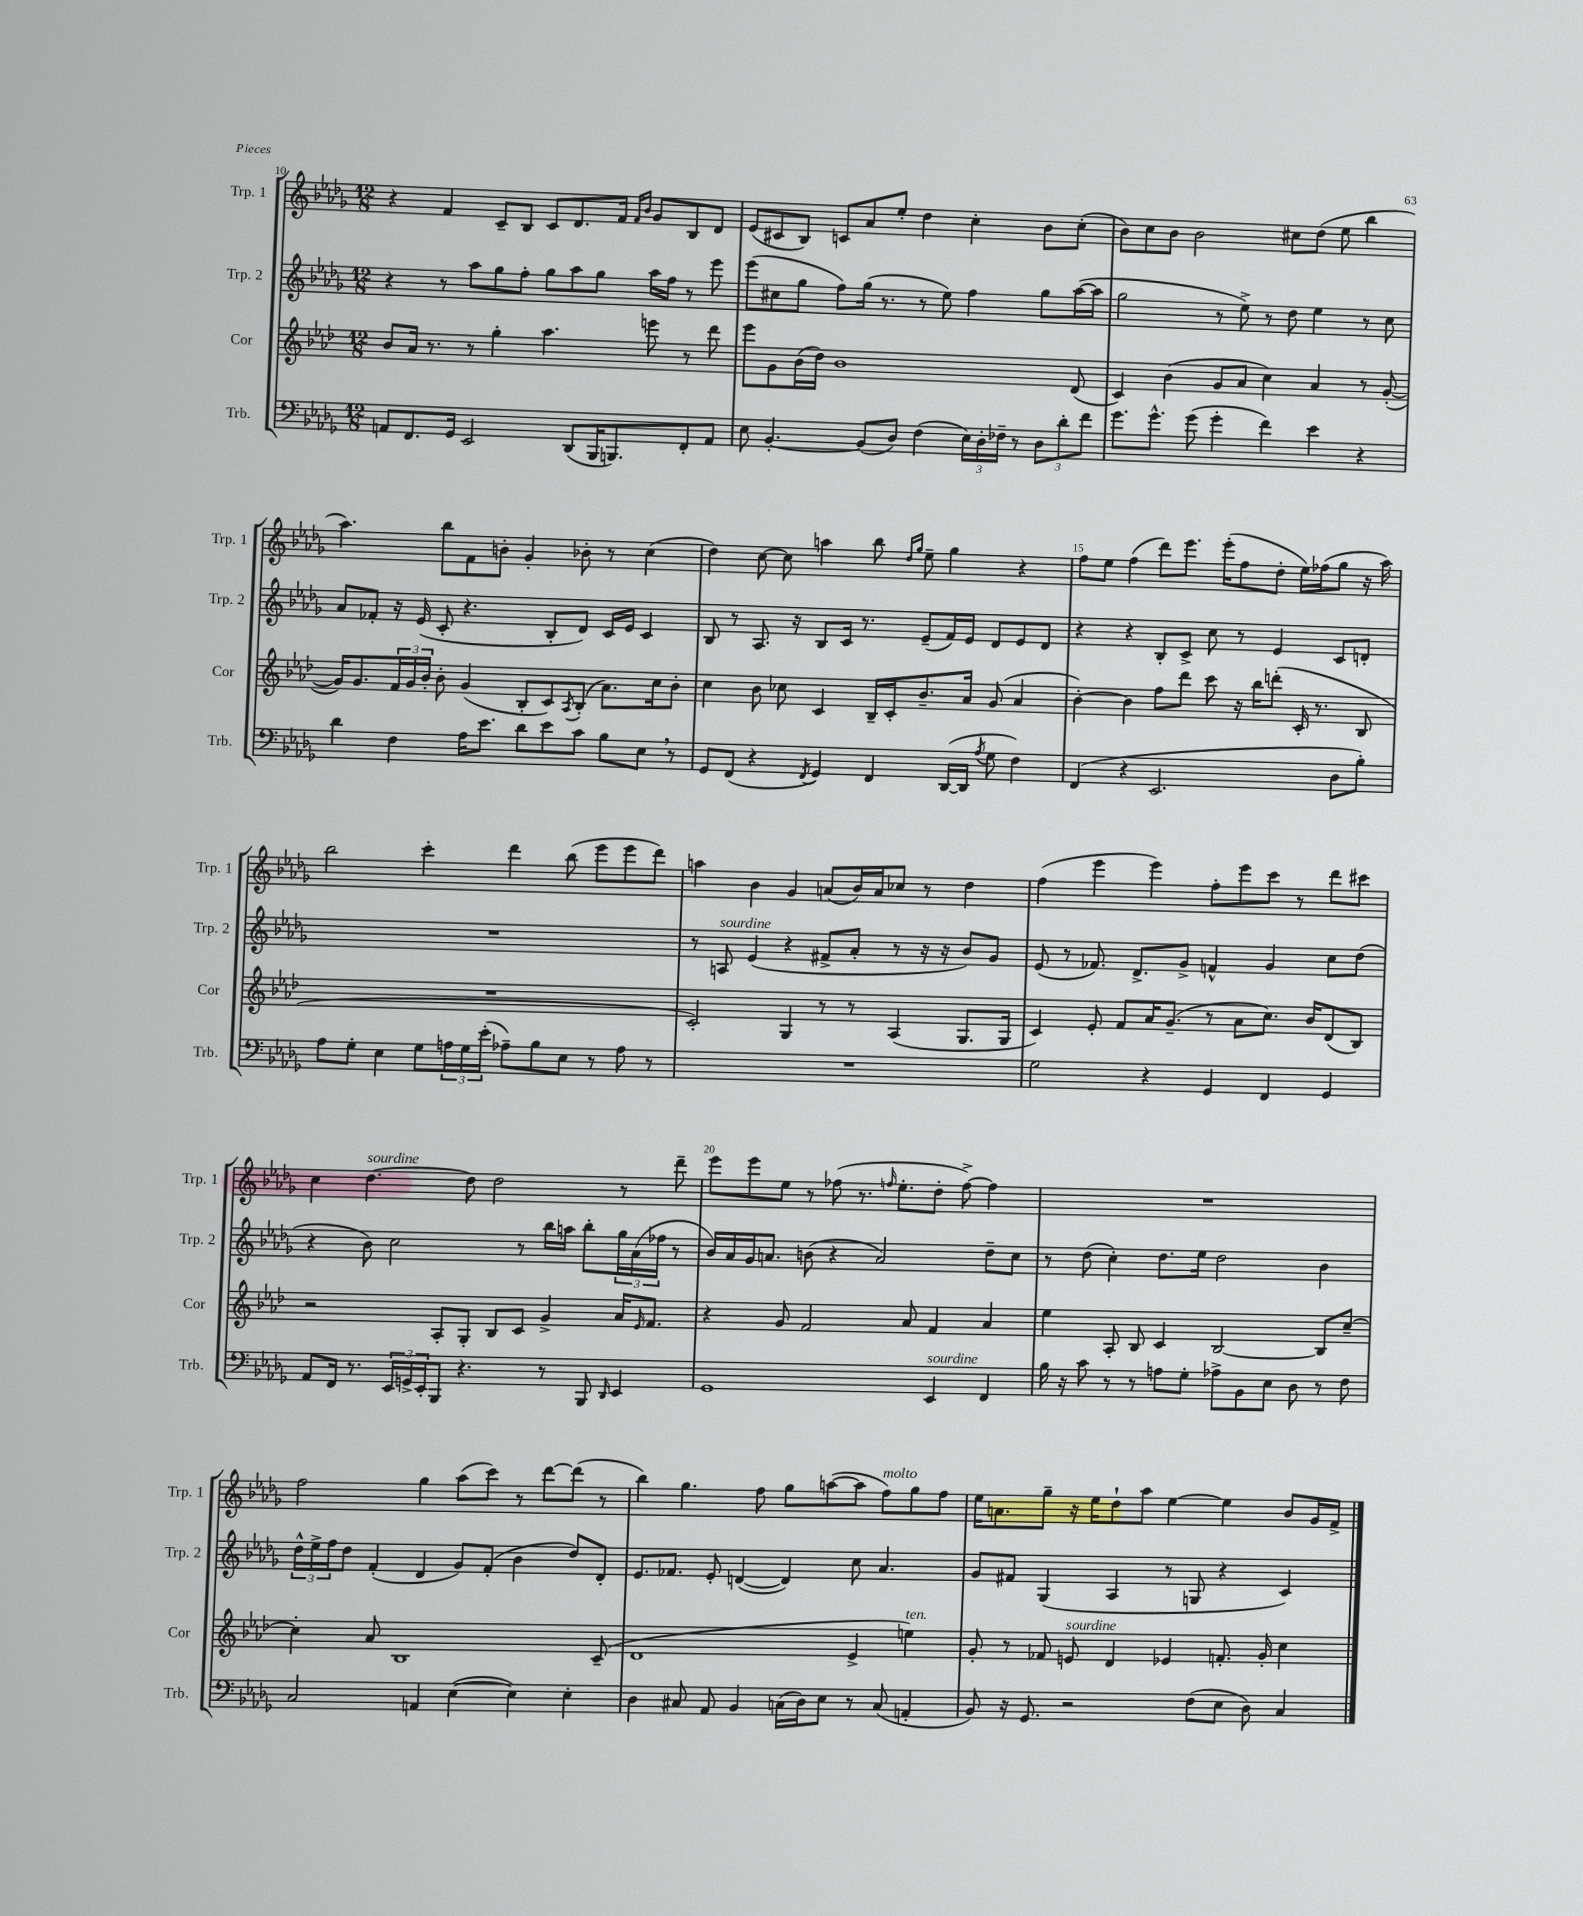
<<
\new StaffGroup <<
\new Staff = "s0" \with { instrumentName = "Trp. 1" shortInstrumentName = "Trp. 1" } {
    \clef treble \key des \major \numericTimeSignature \time 12/8
    r4 f'4 c'8-- bes8 c'8 des'8. f'16 \grace { f'16 bes'16 } ges'8 bes8 des'8 |
    ees'8( cis'8 bes8) c'8 aes'8 ees''8-. des''4 c''4-. bes'8 c''8-.( |
    bes'8) c''8 bes'8 bes'2 cis''8 des''8( ees''8 bes''4 |
    aes''4.) bes''8 f'8 b'8-. ges'4-. bes'8-. r8 c''4( |
    des''4) c''8~ c''8 a''4 bes''8 \grace { des''16 ges''16 } ees''8-- ges''4 r4 |
    f''8 ees''8 f''4( des'''8) ees'''8. ees'''16-.( f''8 des''8-. ees''16) fes''16( ges''8 r16 aes''16) |
    bes''2 c'''4-. des'''4 bes''8( ees'''8 ees'''8 des'''8) |
    a''4 bes'4 ges'4 a'8( bes'16) a'16 ces''8 r8 des''4 |
    f''4( ees'''4 ees'''4) f''8-. ees'''8 c'''8 r8 des'''8 cis'''8 |
    c''4 des''4.~^\markup { \italic "sourdine" } des''8 des''2 r8 des'''8-- |
    ees'''8 ees'''8 ees''8 r8 fes''8( r8. \grace { f''16 } ees''8.-. des''8-. f''8~->) f''4 |
    R1. |
    f''2 ges''4 aes''8( c'''8) r8 des'''8~ des'''8( r8 |
    bes''4) ges''4. f''8 ges''8 a''8~( a''8 f''8^\markup { \italic "molto" }) ges''8 f''8 |
    ees''16 a'8. ges''8-- r16 ees''16 des''8-! aes''8 ees''4~ ees''4 bes'8 ges'16 f'16-> \bar "|." |
}
\new Staff = "s1" \with { instrumentName = "Trp. 2" shortInstrumentName = "Trp. 2" } {
    \clef treble \key des \major \numericTimeSignature \time 12/8
    r4 r8 aes''8 ges''8 f''8-. ges''8 aes''8 ges''8 aes''16 f''16 r8 ees'''8 |
    ees'''8( cis''8 ges''8 f''8) ges''16( r8. r8 ees''8) f''4 ges''8 aes''16~( aes''16 |
    ges''2 r8 ees''8->) r8 des''8 ees''4 r8 c''8 |
    aes'8 fes'8-. r16 ees'16( c'8-. r4. bes8-. des'8) c'16 ees'16 c'4 |
    bes8 r8 aes8. r16 bes8 c'16 r8. ees'8--( f'16) ees'16 des'8 ees'8 des'8 |
    r4 r4 bes8-. c'8-> c''8 r8 ees'4 c'8 d'8-. |
    R1. |
    r8 a8^\markup { \italic "sourdine" } ees'4( r4 fis'8-> aes'8-. r8 r16 r16 bes'8) ges'8 |
    ees'8( r8 fes'8.) des'8.-> ges'8-> f'4-^ ges'4 c''8 des''8( |
    r4 bes'8) c''2 r8 bes''16 a''16 bes''8-. \tuplet 3/2 { ges''16 aes'16( fes''16 } r8 |
    bes'16) aes'16 ges'16 a'8. b'8( r4 a'2) des''8-- c''8 |
    r8 des''8( c''4-.) des''8. ees''16 des''2 bes'4 |
    \tuplet 3/2 { des''16-^ ees''16-> f''16 } des''8 f'4-.( des'4 ges'8) f'8-.( bes'4 des''8) des'8-. |
    ees'8. fes'8. ees'8-. d'4~( d'4) c''8 aes'4. |
    ges'8 fis'8 ges4( aes4 r8 g8 r4 c'4) \bar "|." |
}
\new Staff = "s2" \with { instrumentName = "Cor" shortInstrumentName = "Cor" } {
    \clef treble \key aes \major \numericTimeSignature \time 12/8
    bes'8 aes'16 r8. r8 g''4-. aes''4. e'''8 r8 des'''8 |
    ees'''8 g'8 bes'16( des''16) bes'1 des'8( |
    c'4) bes'4( g'8 aes'8 c''4) aes'4 r8 g'8~-.( |
    g'16) g'8. \tuplet 3/2 { f'16 g'16 bes'16-. } bes'8-. g'4( bes8-. c'8) \acciaccatura { aes8 } bes8-.( aes'8.) c''16 bes'8-. |
    c''4 bes'8 ces''8 c'4 bes16-- c'16-. bes'8.-- aes'16 g'8( aes'4 |
    bes'4~-.) bes'4 f''8 des'''8 c'''8 r16 bes''16 d'''8-.( c'16-. r8. bes8 |
    R1. |
    c'2-.) g4 r8 r8 aes4( g8. g16 |
    c'4) ees'8-. f'8 aes'16 g'8.--( r8 aes'8 c''8.) bes'16 des'8( bes8) |
    r2 aes8-. g8-. bes8 c'8 g'4-> aes'16 \grace { ees'16 } f'8. |
    r4 g'8 f'2 aes'8 f'4 aes'4 |
    ees''4 aes8-. bes8 c'4 bes2~ bes8 c''8~-- |
    c''4-. aes'8 bes1 c'8--( |
    des'1 ees'4-> e''4^\markup { \italic "ten." }) |
    g'8-. r8 fes'8 e'8^\markup { \italic "sourdine" } des'4 ees'4 f'8.-. g'16-. c''4 \bar "|." |
}
\new Staff = "s3" \with { instrumentName = "Trb." shortInstrumentName = "Trb." } {
    \clef bass \key des \major \numericTimeSignature \time 12/8
    a,8 f,8. ges,16 ees,2 des,8( bes,,16 b,,8.) f,8-. a,8 |
    ees8 bes,4.~-. bes,8( des8) f4( \tuplet 3/2 { ees16) des16-. fes16-- } r8 \tuplet 3/2 { des8 des'8-. f'8 } |
    ges'8. ges'8.-^ ges'8( ges'4-. f'4) ees'4 r4 |
    des'4 f4 aes16 ees'8. des'8 ees'8 c'8 bes8 ees8 \breathe r8 |
    ges,8 f,8( r4 \acciaccatura { f,8 } ges,4) f,4 des,16~( des,16 \acciaccatura { aes8 } ges8 f4) |
    f,4( r4 ees,2. des8 bes8-.) |
    aes8 ges8-. ees4 ges8 \tuplet 3/2 { a16 ges16 ees'16-.( } aes8--) bes8 ees8 r8 aes8 r8 |
    R1. |
    ges2 r4 ges,4 f,4 ges,4 |
    aes,8 f,16 r8. \tuplet 3/2 { ees,16 g,16-> ees,16-. } bes,,8 r4. r8 bes,,8 \grace { des,16 } ees,4 |
    ges,1 ees,4^\markup { \italic "sourdine" } f,4 |
    bes16 r16 c'8 r8 r8 a8 ges8-. aes8-> bes,8 ees8 des8 r8 f8 |
    c2 a,4 ees4~( ees4) ees4-. |
    des4 cis8 aes,8 bes,4 c16( des16) ees8 r8 c8( a,4-. |
    bes,8) r16 ges,8. r2 f8( ees8 des8) c4 \bar "|." |
}
>>
>>
\layout { \context { \Score currentBarNumber = #10 \override BarNumber.break-visibility = ##(#f #t #t) barNumberVisibility = #(every-nth-bar-number-visible 5) } }
